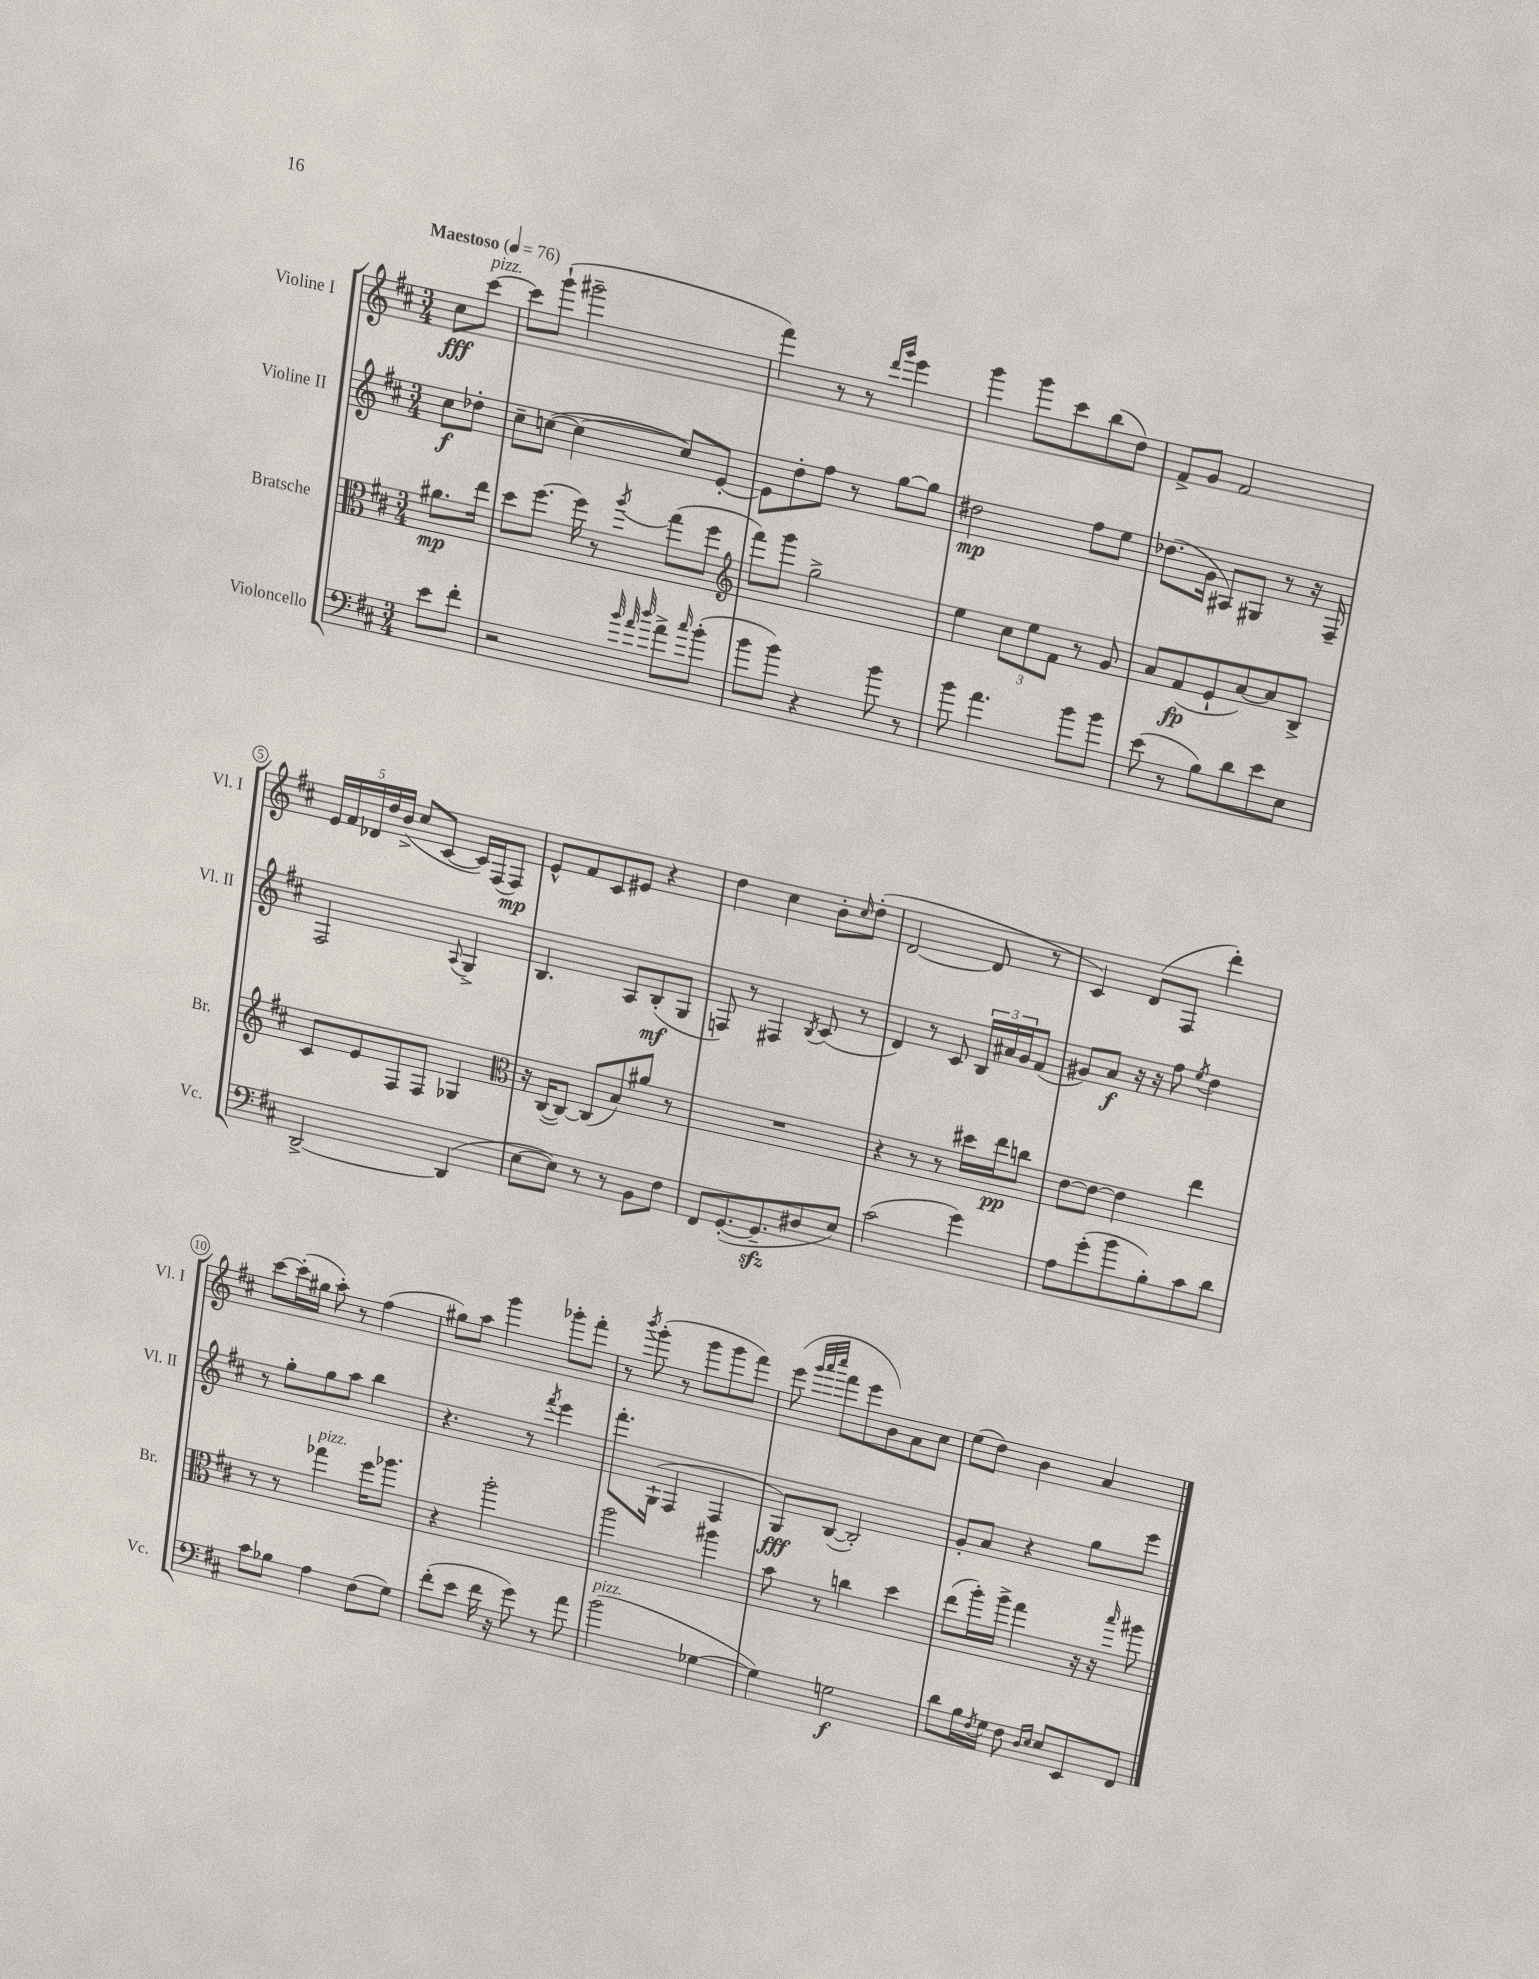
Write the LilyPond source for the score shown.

<<
\new StaffGroup <<
\new Staff = "s0" \with { instrumentName = "Violine I" shortInstrumentName = "Vl. I" } {
    \clef treble \key d \major \numericTimeSignature \time 3/4 \partial 4 \tempo "Maestoso" 4 = 76
    cis''8\fff cis'''8~^\markup { \italic "pizz." } |
    cis'''8 g'''8-!( gis'''2-- |
    fis'''4) r8 r8 \grace { d'''16 g'''16 } e'''4 |
    g'''4 g'''8 cis'''8 b''8( d''8) |
    fis'8-> g'8 fis'2 |
    \tuplet 5/4 { e'16 fis'16 des'16 d''16 b'16->( } cis''8 cis'8~ cis'16) fis16( fis8\mp) |
    e'8-^ fis'8 cis'8 eis'8 r4 |
    d''4 cis''4 b'8-. \grace { cis''16 } d''8-.( |
    d'2~ d'8 r8 |
    cis'4) d'8( fis8 d'''4-.) |
    cis'''8~ cis'''16-.( gis''16 a''8-.) r8 fis''4( |
    gis''8) a''8 g'''4 ges'''8-. fis'''8-. |
    r8 \acciaccatura { b'''8 } g'''8-.( r8 g'''8 g'''8 fis'''8) |
    e'''8( \grace { g'''32 a'''32 cis''''32 } fis'''8 e'''8 b'8) a'8 cis''8 |
    e''8( d''8) b'4 a'4 \bar "|." |
}
\new Staff = "s1" \with { instrumentName = "Violine II" shortInstrumentName = "Vl. II" } {
    \clef treble \key d \major \numericTimeSignature \time 3/4 \partial 4
    cis''8\f des''8-. |
    cis''8-- c''8~( c''4~ c''8) e'8~-. |
    e'8 d''8-. fis''8 r8 g''8~ g''8 |
    dis''2\mp fis''8 e''8 |
    des''8.( g'16 ais8) gis8 r8 r16 fis16-- |
    fis2 \appoggiatura { a8 } g4-> |
    b4. a8 b8-.\mf( g8 |
    f8) r8 fis4 \acciaccatura { b8 } cis'8( r8 |
    d'4) r8 cis'8 \tuplet 3/2 { b16 ais'16 g'16 } fis'8( |
    gis'8) a'8\f r16 r16 fis''8 \acciaccatura { e''8 } d''4 |
    r8 g''8-. g''8 a''8 b''4 |
    r4. r8 \acciaccatura { fis'''8 } e'''4 |
    fis'''8.-. g16-!( fis4 fis4 |
    g8\fff) b8~( b2-.) |
    g'8-. a'8 r4 g''8 e'''8 \bar "|." |
}
\new Staff = "s2" \with { instrumentName = "Bratsche" shortInstrumentName = "Br." } {
    \clef alto \key d \major \numericTimeSignature \time 3/4 \partial 4
    ais'8.\mp e''16 |
    d''8 fis''8.~ fis''16 r8 \acciaccatura { a''8 } g''8( fis''8 |
    \clef treble fis'''8) g'''8 g''2-> |
    e''4 \tuplet 3/2 { cis''8 e''8 fis'8 } r8 g'8 |
    a'8 fis'8\fp( e'8-! a'8~) a'8 b8-> |
    cis'8 e'8 fis8 fis8 ges4 |
    \clef alto r16 cis16~( cis8~) cis8( b8) ais'8 r8 |
    R2. |
    r4 r8 r8 dis''16 e''16\pp c''8 |
    e'8~ e'8~ e'4 e''4 |
    r8 r8 ges''4^\markup { \italic "pizz." } fis''16 aes''8. |
    r4 a''2-. |
    a''2 ais''4 |
    b'8 r8 c''4 d''4 |
    e''8( a''16-.) a''16-> g''4 r16 r16 \grace { b''16 } ais''8 \bar "|." |
}
\new Staff = "s3" \with { instrumentName = "Violoncello" shortInstrumentName = "Vc." } {
    \clef bass \key d \major \numericTimeSignature \time 3/4 \partial 4
    e'8 fis'8-. |
    r2 \grace { b'32 a'32 d''32 } a'8-> \grace { cis''16 } b'8-.( |
    b'8 b'8) r4 b'8 r8 |
    b'8 a'4. b'8 b'8 |
    e'8( r8 b8) d'8 e'8 e8 |
    d,2~-> d,4( |
    e8~ e8) r8 r8 b,8 fis8 |
    fis,8 g,8.~-.( g,8.--\sfz dis8 e8) |
    cis'2( g'4) |
    a8 g'8-.( b'8 b8-.) cis'8 d'8 |
    cis'8 bes8 a4 fis8( g8) |
    fis'8-.( e'8 fis'16 r16 g'8) r8 a'8 |
    b'2^\markup { \italic "pizz." }( ges4~ |
    ges4) g2\f |
    d'8 b16 \acciaccatura { fis8 } g16 fis8 \grace { d16 e16 } e8 e,8 fis,8 \bar "|." |
}
>>
>>
\layout { \context { \Score \override BarNumber.stencil = #(make-stencil-circler 0.1 0.3 ly:text-interface::print) } }
